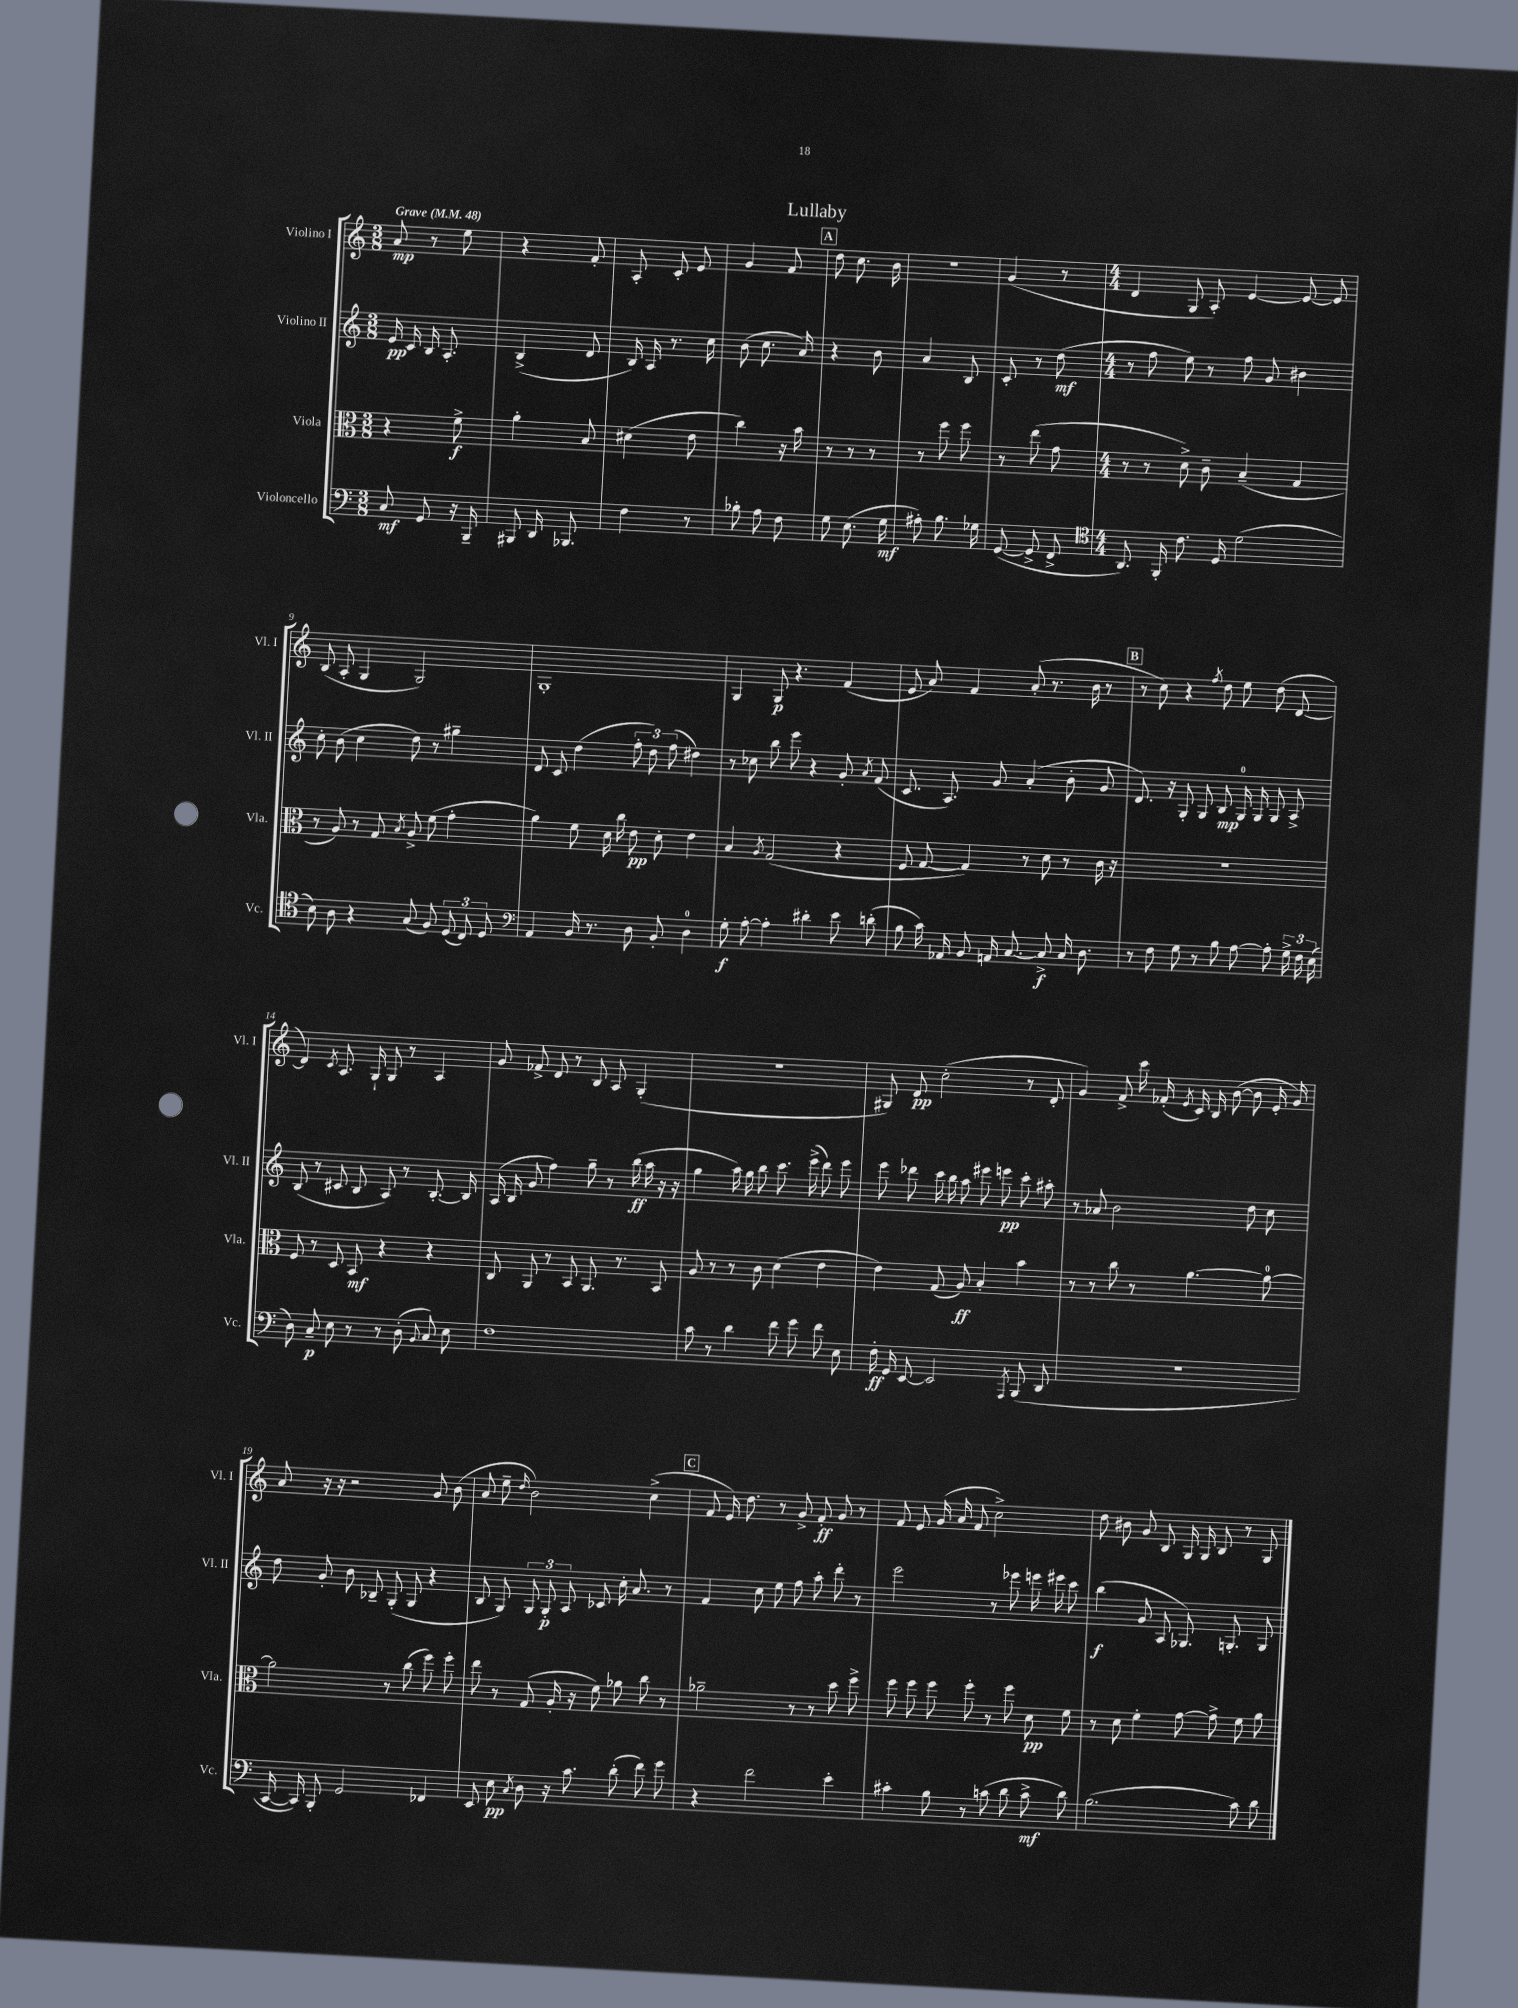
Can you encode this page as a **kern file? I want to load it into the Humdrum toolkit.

**kern	**dynam	**kern	**dynam	**kern	**dynam	**kern	**dynam
*part4	*part4	*part3	*part3	*part2	*part2	*part1	*part1
*staff4	*staff4	*staff3	*staff3	*staff2	*staff2	*staff1	*staff1
*I"Violoncello	*	*I"Viola	*	*I"Violino II	*	*I"Violino I	*
*I'Vc.	*	*I'Vla.	*	*I'Vl. II	*	*I'Vl. I	*
*clefF4	*	*clefC3	*	*clefG2	*	*clefG2	*
*k[]	*	*k[]	*	*k[]	*	*k[]	*
*M3/8	*	*M3/8	*	*M3/8	*	*M3/8	*
*MM48	*	*MM48	*	*MM48	*	*MM48	*
=1	=1	=1	=1	=1	=1	=1	=1
!	!	!	!	!	!	!LO:TX:a:B:t=Grave	!
8C/	mf	4r	.	16e/	pp	8a/	mp
.	.	.	.	16c/	.	.	.
8GG/	.	.	.	16B/	.	8r	.
.	.	.	.	8.A'/	.	.	.
16r	.	8f^\	f	.	.	8ee\	.
16BBB~/	.	.	.	.	.	.	.
=2	=2	=2	=2	=2	=2	=2	=2
8BBB#X/	.	4a'\	.	(4B^/	.	4r	.
16DD/	.	.	.	.	.	.	.
8.BBB-X/	.	.	.	.	.	.	.
.	.	8B/	.	8d/	.	8f'/	.
=3	=3	=3	=3	=3	=3	=3	=3
4F\	.	(4d#X\	.	16B/)	.	8A'/	.
.	.	.	.	16A/	.	.	.
.	.	.	.	8.r	.	8c'/	.
8r	.	8e\	.	.	.	8e/	.
.	.	.	.	16cc\	.	.	.
=4	=4	=4	=4	=4	=4	=4	=4
8B-X'\	.	4cc\)	.	(8b\	.	4g/	.
8A\	.	.	.	8.cc\	.	.	.
8F\	.	16r	.	.	.	8f/	.
.	.	16b\	.	16a/)	.	.	.
!!LO:REH:place=s1:t=A
=5	=5	=5	=5	=5	=5	=5	=5
8G\	.	8r	.	4r	.	8dd\	.
(8.E\	.	8r	.	.	.	8.cc\	.
.	.	8r	.	8b\	.	.	.
16G\	mf	.	.	.	.	16b\	.
=6	=6	=6	=6	=6	=6	=6	=6
8A#X'\)	.	8r	.	4a/	.	4.r	.
8.B\	.	8ff\	.	.	.	.	.
.	.	8ff\	.	8B/	.	.	.
16G-X\	.	.	.	.	.	.	.
=7	=7	=7	=7	=7	=7	=7	=7
([8GG/	.	8r	.	8c'/	.	(4g/	.
8GG^/]	.	(8ee\	.	8r	.	.	.
8FF^/	.	8g\	.	(8dd\	mf	8r	.
=8	=8	=8	=8	=8	=8	=8	=8
*clefC4	*	*	*	*	*	*	*
*M4/4	*	*M4/4	*	*M4/4	*	*M4/4	*
8.AA/)	.	8r	.	8r	.	4d/	.
.	.	8r	.	8ff\	.	.	.
16FF'/	.	.	.	.	.	.	.
8.c\	.	8d^\)	.	8ee\)	.	8G/	.
.	.	8c~\	.	8r	.	8A'/)	.
16D/	.	.	.	.	.	.	.
(2d\	.	(4B~/	.	8ff\	.	[4e/	.
.	.	.	.	8g/	.	.	.
.	.	4G/	.	4b#X\	.	8e/_	.
.	.	.	.	.	.	8e/]	.
!!LO:LB:g=z
=9	=9	=9	=9	=9	=9	=9	=9
8B\)	.	8r	.	8cc'\	.	(8B/	.
8A\	.	8A/)	.	(8b\	.	8A'/	.
4r	.	8r	.	4cc\	.	4G/	.
.	.	8G/	.	.	.	.	.
.	.	8qB/	.	.	.	.	.
(8G/	.	8A^/	.	8dd\)	.	2G/)	.
8F/)	.	(8f\	.	8r	.	.	.
(12D/	.	4g'\	.	4gg#X~\	.	.	.
12C/)	.	.	.	.	.	.	.
12D/	.	.	.	.	.	.	.
=10	=10	=10	=10	=10	=10	=10	=10
*clefF4	*	*	*	*	*	*	*
4AA/	.	4a\)	.	8d/	.	1G'	.
.	.	.	.	8c/	.	.	.
16BB/	.	8f\	.	(4dd\	.	.	.
8.r	.	.	.	.	.	.	.
.	.	16d\	.	.	.	.	.
.	.	16cc\	.	.	.	.	.
8D\	.	8e\	pp	12ff'\	.	.	.
.	.	.	.	12dd\)	.	.	.
8BB'/	.	8d'\	.	.	.	.	.
.	.	.	.	(12ff\	.	.	.
4D\	.	4e\	.	4dd#X\)	.	.	.
=11	=11	=11	=11	=11	=11	=11	=11
8G'\	f	4B/	.	8r	.	4G/	.
[8A'\	.	.	.	8cc-X\	.	.	.
.	.	8qA/	.	.	.	.	.
4A'\]	.	(2G/	.	8bb\	.	8G/	p
.	.	.	.	8eee\	.	4.r	.
4d#X'\	.	.	.	4r	.	.	.
8e\	.	4r	.	8g'/	.	(4f/	.
.	.	.	.	8qa/	.	.	.
(8dn'\	.	.	.	(8f/	.	.	.
=12	=12	=12	=12	=12	=12	=12	=12
8B\	.	8F/	.	8.c/	.	8e/	.
16c\)	.	[8G/	.	.	.	8a/)	.
16AA-X/	.	.	.	8.A/)	.	.	.
8BB/	.	4G/])	.	.	.	4f/	.
16AAn/	.	.	.	8g/	.	.	.
[8.C/	.	.	.	.	.	.	.
.	.	8r	.	(4a'/	.	(8a'/	.
8C^/]	f	8d\	.	.	.	8.r	.
16C/	.	8r	.	8b'\	.	.	.
8.D\	.	.	.	.	.	16b\	.
.	.	16c\	.	8g/	.	8r	.
.	.	16r	.	.	.	.	.
!!LO:REH:place=s1:t=B
=13	=13	=13	=13	=13	=13	=13	=13
8r	.	1r	.	8.d/)	.	8r	.
8F\	.	.	.	.	.	8cc\)	.
.	.	.	.	16r	.	.	.
8G\	.	.	.	8G'/	.	4r	.
8r	.	.	.	8G/	.	.	.
.	.	.	.	.	.	8qff/	.
8B\	.	.	.	8B/	mp	8dd\	.
[8A\	.	.	.	16G/	.	8ee\	.
.	.	.	.	16G/	.	.	.
8A'\]	.	.	.	8G/	.	(8dd\	.
24G^\	.	.	.	8A^/	.	[8d/	.
24F\	.	.	.	.	.	.	.
(24E\	.	.	.	.	.	.	.
!!LO:LB:g=z
=14	=14	=14	=14	=14	=14	=14	=14
8D\)	.	8F/	.	(8B/	.	4d/])	.
8C~/	p	8r	.	8r	.	.	.
.	.	.	.	.	.	8qc/	.
8E\	.	8D/	.	8c#X/	.	8.A/	.
8r	.	8BB/	mf	8B/	.	.	.
.	.	.	.	.	.	16G`/	.
8r	.	4r	.	8A/)	.	8G/	.
(8D'\	.	.	.	8r	.	8r	.
8qqBB/	.	.	.	.	.	.	.
8C/)	.	4r	.	[8.B'/	.	4A/	.
8E\	.	.	.	.	.	.	.
.	.	.	.	16B/]	.	.	.
=15	=15	=15	=15	=15	=15	=15	=15
1F	.	8C/	.	(16A/	.	8g/	.
.	.	.	.	16B/	.	.	.
.	.	8AA/	.	8g/	.	8f-X^/	.
.	.	8r	.	4ff\)	.	8d/	.
.	.	8BB/	.	.	.	8r	.
.	.	8.AA/	.	8gg~\	.	8B/	.
.	.	.	.	8r	.	8A/	.
.	.	8.r	.	.	.	.	.
.	.	.	.	(16bb\	ff	(4G'/	.
.	.	.	.	16aa\	.	.	.
.	.	8BB/	.	16r	.	.	.
.	.	.	.	16r	.	.	.
=16	=16	=16	=16	=16	=16	=16	=16
8c\	.	8A/	.	4gg\	.	1r	.
8r	.	8r	.	.	.	.	.
4d\	.	8r	.	16aa\)	.	.	.
.	.	.	.	16gg\	.	.	.
.	.	8c\	.	8bb\	.	.	.
8f\	.	(4d\	.	8.ccc\	.	.	.
8g\	.	.	.	.	.	.	.
.	.	.	.	(16eee^\	.	.	.
8f\	.	4e\	.	8ddd\)	.	.	.
8E\	.	.	.	8eee\	.	.	.
=17	=17	=17	=17	=17	=17	=17	=17
16F'\	ff	4e\)	.	8eee\	.	8G#X/)	.
16GG/	.	.	.	.	.	.	.
[8EE/	.	.	.	8ddd-X\	.	8d/	pp
2EE/]	.	(8G/	.	16ccc\	.	(2cc'\	.
.	.	.	.	16bb\	.	.	.
.	.	8A/)	ff	8aa\	.	.	.
.	.	4B'/	.	8eee#X\	.	.	.
.	.	.	.	8eeen\	pp	.	.
8qAAA/	.	.	.	.	.	.	.
(8BBB/	.	4b\	.	8ccc'\	.	8r	.
8DD/	.	.	.	8aa#X'\	.	8d'/	.
=18	=18	=18	=18	=18	=18	=18	=18
1r	.	8r	.	8r	.	4g/)	.
.	.	8r	.	8a-X/	.	.	.
.	.	8cc\	.	2b\	.	8f^/	.
.	.	8r	.	.	.	16ccc\	.
.	.	.	.	.	.	(16f-X'/	.
.	.	.	.	.	.	8qe/	.
.	.	[4.a\	.	.	.	16c/)	.
.	.	.	.	.	.	16B/	.
.	.	.	.	.	.	([8b\	.
.	.	.	.	8dd\	.	8b\]	.
.	.	8a\_	.	8cc\	.	16e'/	.
.	.	.	.	.	.	16g/)	.
!!LO:LB:g=z
=19	=19	=19	=19	=19	=19	=19	=19
[16CC/	.	2a\]	.	8dd\	.	8a/	.
16CC/])	.	.	.	.	.	.	.
8BBB'/	.	.	.	8g'/	.	16r	.
.	.	.	.	.	.	16r	.
2GG/	.	.	.	8b\	.	2r	.
.	.	.	.	8B-X~/	.	.	.
.	.	8r	.	(8G'/	.	.	.
.	.	(8cc\	.	8G/	.	.	.
4FF-X/	.	8ff\)	.	4r	.	8g/	.
.	.	8ff'\	.	.	.	(8b\	.
=20	=20	=20	=20	=20	=20	=20	=20
8EE/	.	8ee\	.	8B/	.	8a/	.
8E\	pp	8r	.	8G/)	.	8ee~\	.
8qC/	.	.	.	.	.	16qqdd/	.
8D\	.	(8G/	.	12G/	.	2b\)	.
.	.	.	.	12G'/	p	.	.
16r	.	16A'/	.	.	.	.	.
.	.	.	.	12A/	.	.	.
8.c\	.	16r	.	.	.	.	.
.	.	8f\)	.	8c-X/	.	.	.
(8d'\	.	8a-X\	.	16cc'\	.	.	.
.	.	.	.	8.a/	.	.	.
8f\)	.	8cc\	.	.	.	(4cc^\	.
8g\	.	8r	.	8r	.	.	.
!!LO:REH:place=s1:t=C
=21	=21	=21	=21	=21	=21	=21	=21
4r	.	2a-X~\	.	4f/	.	8f/	.
.	.	.	.	.	.	16e/)	.
.	.	.	.	.	.	8.dd\	.
2f\	.	.	.	8cc\	.	.	.
.	.	.	.	8ee\	.	8r	.
.	.	8r	.	8ff\	.	8g^/	.
.	.	8r	.	8aa'\	.	8f'/	ff
4e'\	.	8dd\	.	8ddd'\	.	8g/	.
.	.	8ff^\	.	8r	.	8r	.
=22	=22	=22	=22	=22	=22	=22	=22
4c#X'\	.	8ff\	.	2eee\	.	8f/	.
.	.	8ff\	.	.	.	8e/	.
8B\	.	8ff\	.	.	.	(16g/	.
.	.	.	.	.	.	16a/	.
8r	.	8ff'\	.	.	.	8f/	.
(8cn\	.	8r	.	8r	.	2cc^\)	.
8d\	.	8ff\	.	8eee-X\	.	.	.
8c^\	mf	8d\	pp	16eeen\	.	.	.
.	.	.	.	16eee#X\	.	.	.
8d\)	.	8f\	.	8ccc\	.	.	.
=23	=23	=23	=23	=23	=23	=23	=23
(2.B\	.	8r	.	(4bb\	f	8dd\	.
.	.	8d\	.	.	.	8b#X\	.
.	.	4f'\	.	8g/	.	8g/	.
.	.	.	.	8A/	.	8B/	.
.	.	[8g\	.	8.G-X/)	.	16G/	.
.	.	.	.	.	.	16G/	.
.	.	8g^\]	.	.	.	8B/	.
.	.	.	.	8.Gn'/	.	.	.
8c\)	.	8f\	.	.	.	8r	.
8d\	.	8a\	.	8G/	.	8G/	.
==	==	==	==	==	==	==	==
*-	*-	*-	*-	*-	*-	*-	*-
